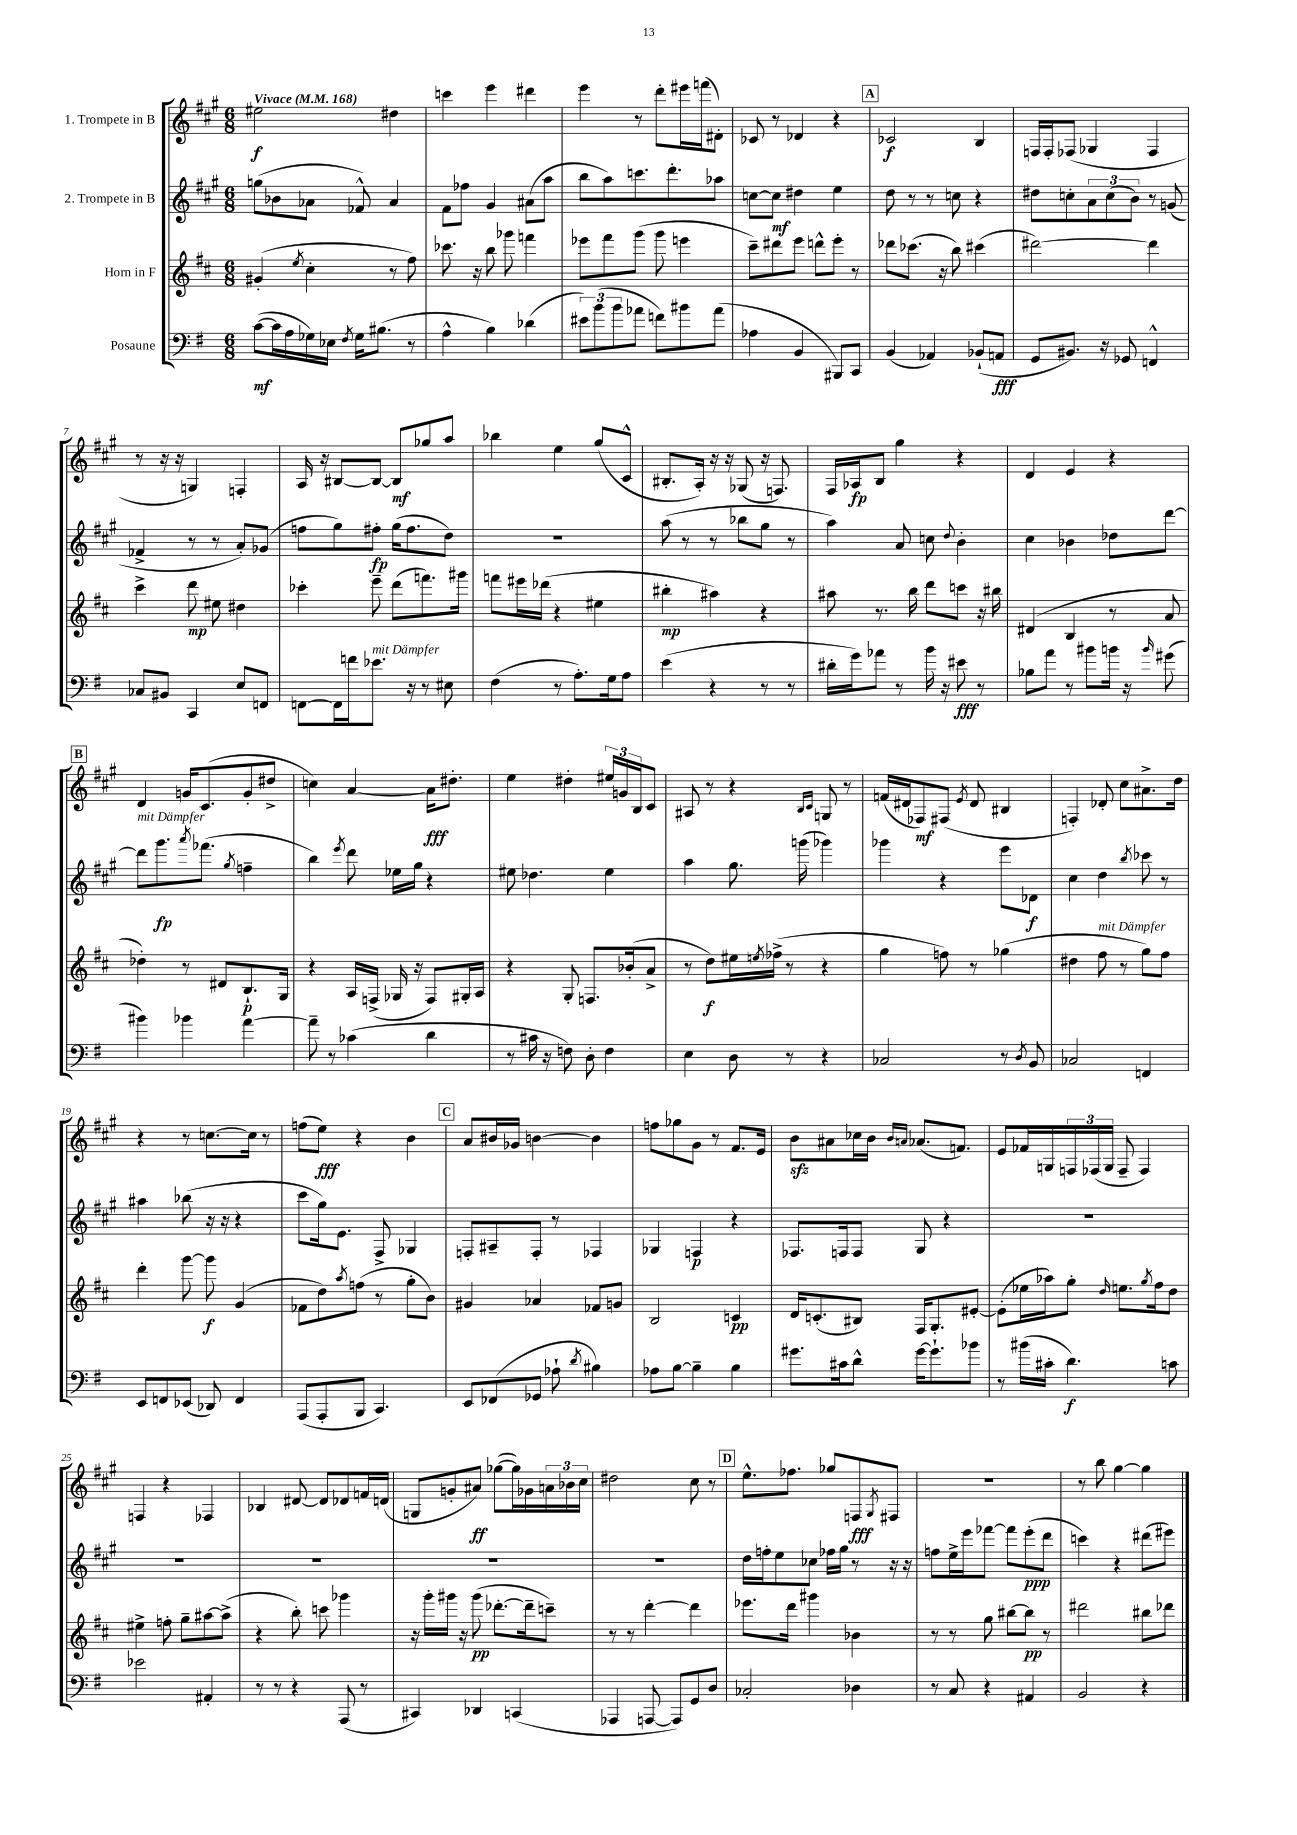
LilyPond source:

<<
\new StaffGroup <<
\new Staff = "s0" \with { instrumentName = "1. Trompete in B" } {
    \clef treble \key a \major \numericTimeSignature \time 6/8 \tempo "Vivace" 4 = 168
    eis''2\f dis''4 |
    c'''4 e'''4 dis'''4 |
    e'''4 r8 d'''8-. eis'''16 f'''16( dis'8-.) |
    ces'8 r8 des'4 r4 |
    \mark \markup { \box "A" } ces'2\f b4 |
    f16 f16-. fes8( ges4 fes4 |
    r8 r16 r16 g4) f4-. |
    a16 r16 bis8~ bis8~ bis8\mf ges''8 a''8 |
    bes''4 e''4 gis''8( cis'8-^ |
    bis8.-. a16-.) r16 r16 ges8( r16 f8.) |
    fis16 aes16\fp b8 gis''4 r4 |
    d'4 e'4 r4 |
    \mark \markup { \box "B" } d'4 g'16 cis'8.( g'8-. dis''8-> |
    c''4) a'4~ a'16\fff dis''8.-. |
    e''4 dis''4-. \tuplet 3/2 { eis''16 g'16 b16 } cis'8 |
    ais8 r8 r4 \grace { b16 cis'16 } g8 r8 |
    f'16( dis'16 fes8\mf) fis8( \acciaccatura { e'8 } dis'8 bis4 |
    f4-.) des'8-. cis''8 ais'8.-> d''16 |
    r4 r8 c''8.~ c''16 r8 |
    f''8( e''8\fff) r4 b'4 |
    \mark \markup { \box "C" } a'8 bis'16 ges'16 b'4~ b'4 |
    f''8 ges''8 gis'8 r8 fis'8. e'16 |
    b'8\sfz ais'8 ces''16 b'16 \grace { b'16 a'16 } aes'8.( f'8.) |
    e'8 fes'16 g16 \tuplet 3/2 { f16 fes16( g16 } fes8-- fes4) |
    f4 r4 fes4 |
    bes4 dis'8~ dis'8 des'8 f'16 d'16( |
    g8 g'8-. ais'8\ff) ges''8~( ges''16) ges'16 \tuplet 3/2 { a'16 bes'16 cis''16 } |
    dis''2 cis''8 r8 |
    \mark \markup { \box "D" } e''8.-^ fes''8. ges''8 f8\fff \acciaccatura { gis8 } fis8 |
    R2. |
    r8 b''8 gis''4~ gis''4 \bar "|." |
}
\new Staff = "s1" \with { instrumentName = "2. Trompete in B" } {
    \clef treble \key a \major \numericTimeSignature \time 6/8
    g''8( bes'8 aes'8 fes'8-^) aes'4 |
    fis'8 fes''8 gis'4 ais'8( a''8 |
    b''8 a''8) c'''8. d'''8.-. aes''8 |
    c''8~ c''8\mf dis''4 e''4 |
    \mark \markup { \box "A" } d''8 r8 r8 c''8 r4 |
    dis''8 c''8-. \tuplet 3/2 { a'8 c''8( b'8) } r8 g'8( |
    fes'4-> r8 r8 a'8-.) ges'8( |
    f''8 gis''8) fis''8-.\fp gis''16( fis''8. d''8) |
    R2. |
    a''8( r8 r8 bes''8 gis''8 r8 |
    a''4) a'8 c''8 \appoggiatura { d''8 } b'4-. |
    cis''4 bes'4 des''8 d'''8~ |
    \mark \markup { \box "B" } d'''8^\markup { \italic "mit Dämpfer" } gis'''8.\fp \acciaccatura { a'''8 } fes'''8.( \acciaccatura { gis''8 } f''4-- |
    b''4) \acciaccatura { e'''8 } d'''8 ees''16 gis''16 r4 |
    eis''8 des''4. eis''4 |
    a''4 gis''8. g'''16( ges'''4) |
    ges'''4 r4 e'''8 des'8\f |
    cis''4 d''4 \acciaccatura { b''8 } ces'''8 r8 |
    ais''4 bes''8( r16 r16 r4 |
    cis'''8 gis''16) e'8. fis8-> ges4 |
    \mark \markup { \box "C" } f8-. ais8-- f8-. r8 fes4 |
    ges4 f4\p r4 |
    fes8. f16 f8 gis8 r4 |
    R2. |
    R2. |
    R2. |
    R2. |
    R2. |
    \mark \markup { \box "D" } d''16 f''16-. e''8 ces''8 fes''16 gis''16 r8 r16 r16 |
    f''8 e''16-> e'''16 fes'''8~ fes'''8 e'''8-.\ppp( d'''8 |
    c'''4) r4 dis'''8( eis'''8) \bar "|." |
}
\new Staff = "s2" \with { instrumentName = "Horn in F" } {
    \clef treble \key d \major \numericTimeSignature \time 6/8
    gis'4-.( \acciaccatura { e''8 } cis''4-. r8 fis''8) |
    ces'''8. r16 b''8 ges'''8 f'''4 |
    ees'''8 fis'''8 g'''8( g'''8 e'''4 |
    cis'''8--) dis'''8 e'''8 d'''8-^ e'''8-. r8 |
    \mark \markup { \box "A" } des'''8 ces'''8.( r16 b''8) cis'''4( |
    dis'''2~) dis'''4 |
    cis'''4-> d'''8\mp eis''8 dis''4 |
    ces'''4-. e'''8-- d'''8( f'''8.) gis'''16 |
    f'''8 eis'''16 des'''16( r4 eis''4 |
    bis''4-.\mp ais''4) r4 |
    ais''8 r8. b''16 d'''8 c'''8 r16 bis''16 |
    dis'4( b4 r8 a'8 |
    \mark \markup { \box "B" } des''4-.) r8 dis'8 b8.-!\p g16 |
    r4 a16 f16->( ges16 r16 f8) gis16-. a16 |
    r4 g8-. f8. bes'16-.( a'8-> |
    r8 d''8\f) eis''16 \acciaccatura { e''8 } fes''16->( r8 r4 |
    g''4 f''8) r8 ges''4( |
    dis''4 fis''8^\markup { \italic "mit Dämpfer" } r8 g''8) fis''8 |
    d'''4-. g'''8~ g'''8\f g'4( |
    fes'8 d''8) \acciaccatura { a''8 } f''8( r8 g''8-. b'8) |
    \mark \markup { \box "C" } gis'4 aes'4 fes'8 g'8 |
    b2 c'4\pp |
    d'16 c'8.-.( bis8) fis16 g8.-. eis'8~-. |
    eis'8-.( ees''16 aes''16) g''8-. \grace { d''16 } e''8. \acciaccatura { g''8 } fis''16 d''8 |
    eis''4-> f''8-. g''8-- ais''8~ ais''8->( |
    r4 b''8-.) c'''8 ges'''4 |
    r16 g'''16-. gis'''16 r16 gis'''8\pp( des'''8.~-. des'''16-- c'''8--) |
    r8 r8 d'''4~-. d'''4 |
    \mark \markup { \box "D" } ees'''8. d'''16 gis'''4 bes'4 |
    r8 r8 g''8 bis''8~ bis''8\pp r8 |
    dis'''2 bis''8 des'''8 \bar "|." |
}
\new Staff = "s3" \with { instrumentName = "Posaune" } {
    \clef bass \key g \major \numericTimeSignature \time 6/8
    c'8~\mf( c'16 a16 ges16) ees16 \acciaccatura { fis8 } ges16 bis8.( r8 |
    a4-^ b4) des'4( |
    \tuplet 3/2 { eis'8) b'8( b'8 } aes'8 f'8) bis'8 aes'8( |
    aes4 b,4 bis,,8) c,8 |
    \mark \markup { \box "A" } b,4( aes,4) bes,8-!( a,8\fff |
    g,8 bis,8.) r16 ges,8 f,4-^ |
    ces8 bis,8 c,4 e8 f,8 |
    f,8~ f,16 f'16 ees'8.^\markup { \italic "mit Dämpfer" } r16 r8 eis8 |
    fis4( r8 a8.-.) g16 a8 |
    e'4( r4 r8 r8 |
    dis'16-. g'16) aes'8 r8 b'16 r16 eis'8\fff r8 |
    bes8 a'8 r8 bis'8 b'16 r16 \grace { b'16 } gis'8( |
    \mark \markup { \box "B" } bis'4) bes'4 a'4~ |
    a'8-- r8 ces'4( d'4 |
    r8 cis'16 r16 f8) d8-. f4 |
    e4 d8 r8 r4 |
    ces2 r8 \acciaccatura { d8 } b,8 |
    ces2 f,4 |
    e,8 f,8 ees,8( des,8) f,4 |
    a,,8( a,,8-. b,,8 c,4.) |
    \mark \markup { \box "C" } e,8 fes,8( ges,8 aes8-! \acciaccatura { d'8 } bis4) |
    aes8 b8~ b4-- b4 |
    gis'8. cis'16 d'8-^ gis'16~ gis'8.-! bes'8 |
    r8 bis'16( cis'16-. d'4.\f) c'8 |
    ees'2 ais,4-. |
    r8 r8 r4 a,,8( r8 |
    cis,4) des,4 c,4( |
    aes,,4 a,,8~ a,,8) g,8 d8 |
    \mark \markup { \box "D" } ces2-. des4 |
    r8 c8 r4 ais,4 |
    b,2 r4 \bar "|." |
}
>>
>>
